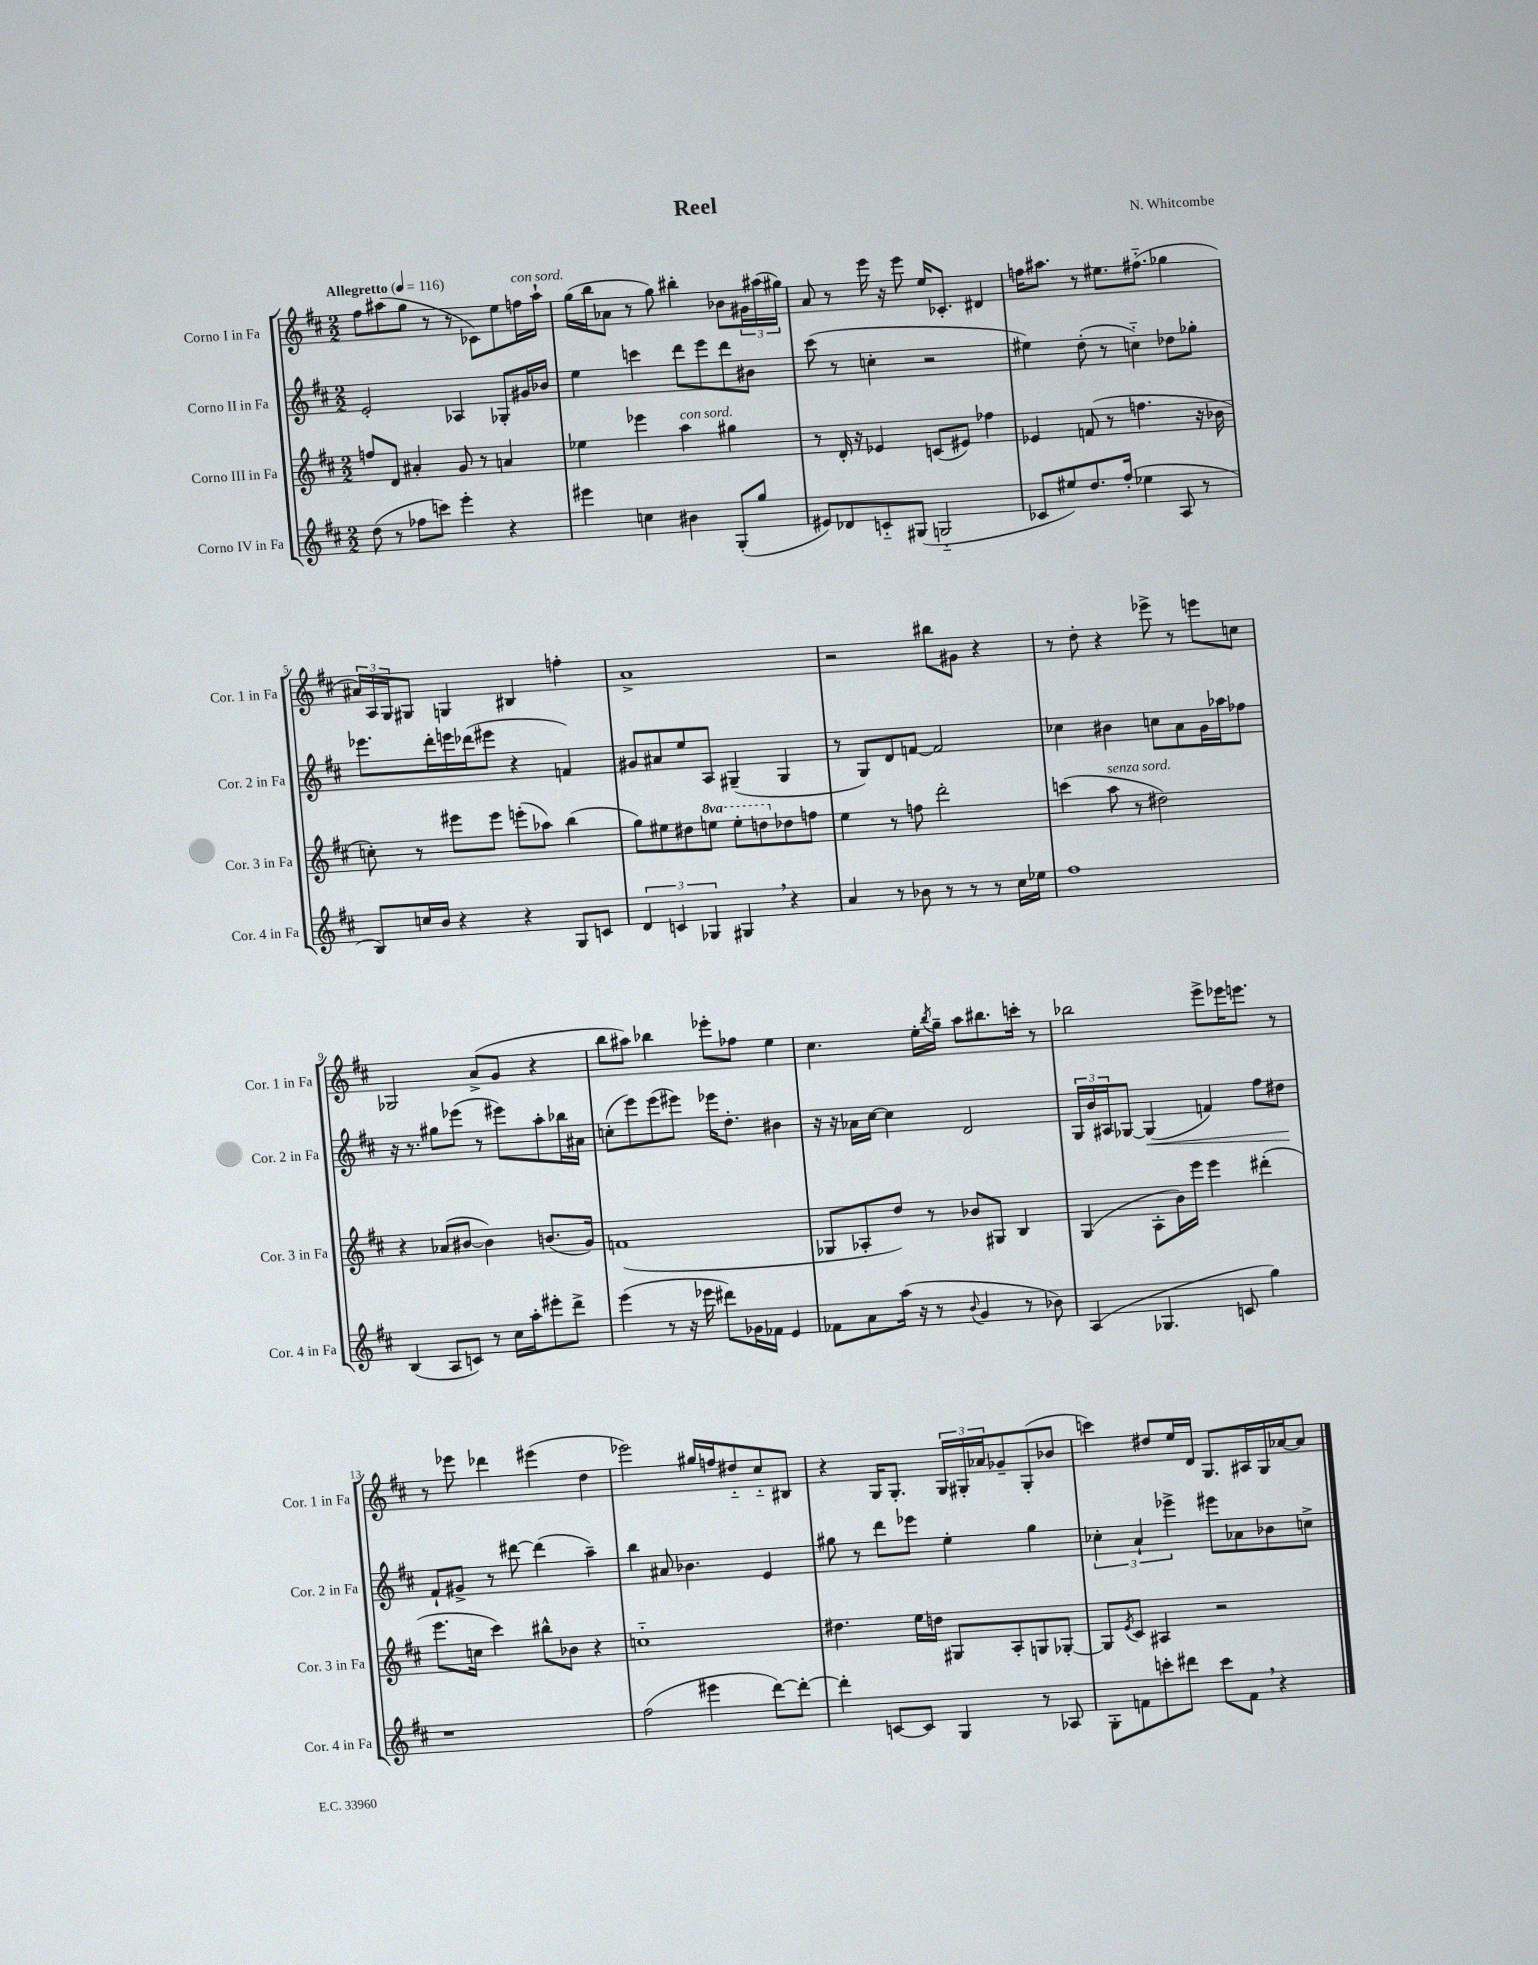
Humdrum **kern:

**kern	**kern	**kern	**dynam	**kern
*part4	*part3	*part2	*part2	*part1
*staff4	*staff3	*staff2	*staff2	*staff1
*I"Corno IV in Fa	*I"Corno III in Fa	*I"Corno II in Fa	*	*I"Corno I in Fa
*I'Cor. 4 in Fa	*I'Cor. 3 in Fa	*I'Cor. 2 in Fa	*	*I'Cor. 1 in Fa
*clefG2	*clefG2	*clefG2	*	*clefG2
*k[f#c#]	*k[f#c#]	*k[f#c#]	*	*k[f#c#]
*M2/2	*M2/2	*M2/2	*	*M2/2
*MM116	*MM116	*MM116	*	*MM116
=1	=1	=1	=1	=1
!	!	!	!	!LO:TX:a:B:t=Allegretto
(8dd\	8ffn/L	2e'/	.	8ff#\L
8r	8d/J	.	.	(8aa#X\
8ff-X\L	4a#X'/	.	.	8gg\J
8cccn\J)	.	.	.	8r
4eee'\	8g/	4A-X/	.	8r
.	8r	.	.	8c-X\L)
4r	4an/	8G-X'/L	.	8ee\
!	!	!	!	!LO:TX:a:i:t=con sord.
.	.	16g#X/L	.	16ffn\L
.	.	16b-X/JJ	.	16aa#`\JJ
=2	=2	=2	=2	=2
4eee#X\	4ee-X\	4ee\	.	(16gg\LL
.	.	.	.	16bb\J
.	.	.	.	8a-X\J
4ccn\	4eee-X\	4cccn\	.	8r
.	.	.	.	8gg\)
!	!LO:TX:a:i:t=con sord.	!	!	!
4b#X\	4aa\	8ddd\L	.	4bb#X'\
.	.	8eee\	.	.
(8G'/L	4gg#X\	8ddd\	.	8b-X\L
8gg/J	.	8b#X\J	.	24g#X\L
.	.	.	.	(24aa#X\
.	.	.	.	24gg#X\JJ)
=3	=3	=3	=3	=3
8e#X/L)	8r	(8ccc#\	.	8a/
8d-X/	16d'/	8r	.	8r
.	16r	.	.	.
8cn/	4e-X/	4ccn'\	.	16eee\
.	.	.	.	16r
(8G#X/J	.	.	.	8eee\
2Gn/	(8cn/L	2r	.	16ee/KL
.	.	.	.	8.c-X'/J
.	8e#X/J)	.	.	.
.	4ff-X\	.	.	4d#X/
=4	=4	=4	=4	=4
8c-X/L	4e-X/	4ee#X\)	.	16ffn\KL
.	.	.	.	8.aa#X\J
8ee#X/)	.	.	.	.
8.dd/	(8fn/	(8dd'\	.	8r
.	8r	8r	.	8.ee#X\L
(16ff#'/Jk	.	.	.	.
4ee-X\	4.ffn\	4ccn\)	.	.
.	.	.	.	(8.ff#X\J
8A/	.	8dd-X\L	.	4gg-X\
8r	16r	8gg-X'\J	.	.
.	16b-X\	.	.	.
!!LO:LB:g=z
=5	=5	=5	=5	=5
8B/L)	8ccn'\)	8.eee-X\L	.	24a#X/LL)
.	.	.	.	24A/
.	.	.	.	24G/J
16ccn/L	8r	.	.	8G#X/J
16b/JJ	.	16ddd'\L	.	.
4r	8eee#X\L	16eeen\	.	4Gn/
.	.	(16ddd-X\J	.	.
.	8eee#\J	8eee#X\J	.	.
4r	(8eeen'\L	4r	.	4B#X/
.	8aa-X\J)	.	.	.
8G/L	(4bb\	4fn/)	.	4ffn'\
8cn/J	.	.	.	.
=6	=6	=6	=6	=6
6d/	8gg\L)	8g#X/L	.	1a^
.	8ee#X\	8a#X/	.	.
6cn/	.	.	.	.
.	8dd#X\	8ee/	.	.
6G-X/	.	.	.	.
*	*8va	*	*	*
.	8eeen\J	8A/J	.	.
4G#X,/	8eee'\L	(4G#X~/	.	.
.	8dddn\	.	.	.
*	*X8va	*	*	*
4r	8dd-X\	4G#/	.	.
.	8ffn\J	.	.	.
=7	=7	=7	=7	=7
4a/	4ee\	8r	.	2r
.	.	8G/L)	.	.
8r	8r	8d/	.	.
8b-X\	8ffn\	[8fn/J	.	.
8r	2ddd'\	2f/]	.	8bb#X\L
8r	.	.	.	8g#X\J
8r	.	.	.	4r
16cc#\LL	.	.	.	.
16ee-X\JJ	.	.	.	.
=8	=8	=8	=8	=8
1ff#	(4cccn\	4cc-X\	.	8r
.	.	.	.	8dd'\
!	!LO:TX:a:i:t=senza sord.	!	!	!
.	8aa\	4b#X\	.	4r
.	8r	.	.	.
.	2dd#X\)	8ccn\L	.	8eee-X^\
.	.	8a\	.	8r
.	.	16g\L	.	8eeen\L
.	.	16aa-X\J	.	.
.	.	8ff-X\J	.	8ccn\J
!!LO:LB:g=z
=9	=9	=9	=9	=9
(4B/	4r	16r	.	2G-X/
.	.	8.r	.	.
8A/L	(8a-X/L	8gg#X\L	.	.
8cn/J)	[8b#X/J	(8eee-X\J	.	.
8r	4b#\])	8r	.	(8a^/L
16cc#\LL	.	8eee#X\L)	.	8g/J
16aa'\J	.	.	.	.
8eee#X'\	(8.bn/L	8aa'\	.	4r
8ddd^\J	.	16bb-X\L	.	.
.	16g/Jk)	16a#X\JJ	.	.
=10	=10	=10	=10	=10
(4eee\	(1fn	(8ccn'\L	.	8bb\L
.	.	8eee\)	.	8aa#X\J)
8r	.	(8eee\	.	4bb-X\
16r	.	8eee#X\J)	.	.
16eee-X\	.	.	.	.
8ddd#X\L)	.	16eee-X\KL	.	8eee-X'\L
.	.	8.dd'\J	.	.
16g-X\L	.	.	.	8ff-X\J
16f-X\JJ	.	.	.	.
4e/	.	4b#X\	.	4ee\
=11	=11	=11	=11	=11
8f-X\L	8G-X/L	16r	.	4.cc#\
.	.	16r	.	.
8a\	8A-X'/	16a-X\LL	.	.
.	.	[16cc#\JJ	.	.
(16aa\Jk	8dd/J)	4cc#\]	.	.
16r	.	.	.	.
8r	8r	.	.	16ee'\LL
.	.	.	.	8qbb/
.	.	.	.	16gg~\JJ
8qqb/	.	.	.	.
4g/	8b-X/L	2d/	.	8aa\L
.	8G#X/J	.	.	8.bb#X\
8r	4B/	.	.	.
.	.	.	.	16cccn'\Jk
8b-X\)	.	.	.	8r
=12	=12	=12	=12	=12
(4A/	(4G/	24G/LL	.	2bb-X\
.	.	24b/	.	.
.	.	24A#X/J	.	.
.	.	[8G-X/J	.	.
!	!	!	!LO:HP:b	!
4.G-X/	8A'\L	(4G-/]	<	.
.	16b\L)	.	.	.
.	16eee\JJ	.	.	.
.	4eee\	4fn/)	.	8eee^\L
8cn/	.	.	.	16eee-X\K
.	.	.	.	8.eeen\J
4gg\)	(4ddd#X'\	8ff#\L	.	.
.	.	8dd#X\J	.	8r
.	.	.	[	.
!!LO:LB:g=z
=13	=13	=13	=13	=13
1r	8.eee\L	8f#`/L	.	8r
.	.	8g#X^/J	.	8eee-X\
.	16ccn\Jk	.	.	.
.	4ccc#\)	8r	.	4ddd-X\
.	.	[8ddd#X\	.	.
.	8bb#X^^\L	(4ddd#\]	.	(4eee#X\
.	8b-X\J	.	.	.
.	4r	4aa~\)	.	4dd\
=14	=14	=14	=14	=14
(2ff#\	1ccn	4bb\	.	2eee-X\)
.	.	8a#X/	.	.
.	.	4.b-X\	.	.
4eee#X\	.	.	.	16gg#X/LL
.	.	.	.	16ffn/J
.	.	.	.	8dd#X/
[8ddd\L)	.	4e/	.	8cc#/
8ddd'\J_	.	.	.	8B#X/J
=15	=15	=15	=15	=15
4ddd'\]	4.dd#X\	8gg#X\	.	4r
.	.	8r	.	.
[8cn/L	.	8ddd\L	.	16G/KL
.	.	.	.	8.G'/J
8c/J]	16ee\LL	8eee-X\J	.	.
.	16ddn\JJ	.	.	.
4G/	8G#X/L	4ee'\	.	24G/LL
.	.	.	.	24G#X'/
.	.	.	.	24a-X/J
.	8A'/	.	.	8g-X~/
8r	8Gn/	4gg#\	.	(8G#'/
8A-X/	[8G-X'/J	.	.	8b-X/J
=16	=16	=16	=16	=16
8G'\L	8G-/L]	6cc-X'\	.	4cccn\)
.	8qe/	.	.	.
8fn\	8c#/J	.	.	.
.	.	6a`/	.	.
8cccn'\	4A#X/	.	.	8dd#X/L
.	.	6eee-X^\	.	.
8ddd#X\J	.	.	.	16ee/L
.	.	.	.	16d/JJ
8ccc\L	2r	8eee#X\L	.	8.G/L
8f,\J	.	8a-X\	.	.
.	.	.	.	16A#X/L
4r	.	8b-X\	.	16G/
.	.	.	.	[16a-X/J
.	.	8ccn^\J	.	8a-/J]
==	==	==	==	==
*-	*-	*-	*-	*-
